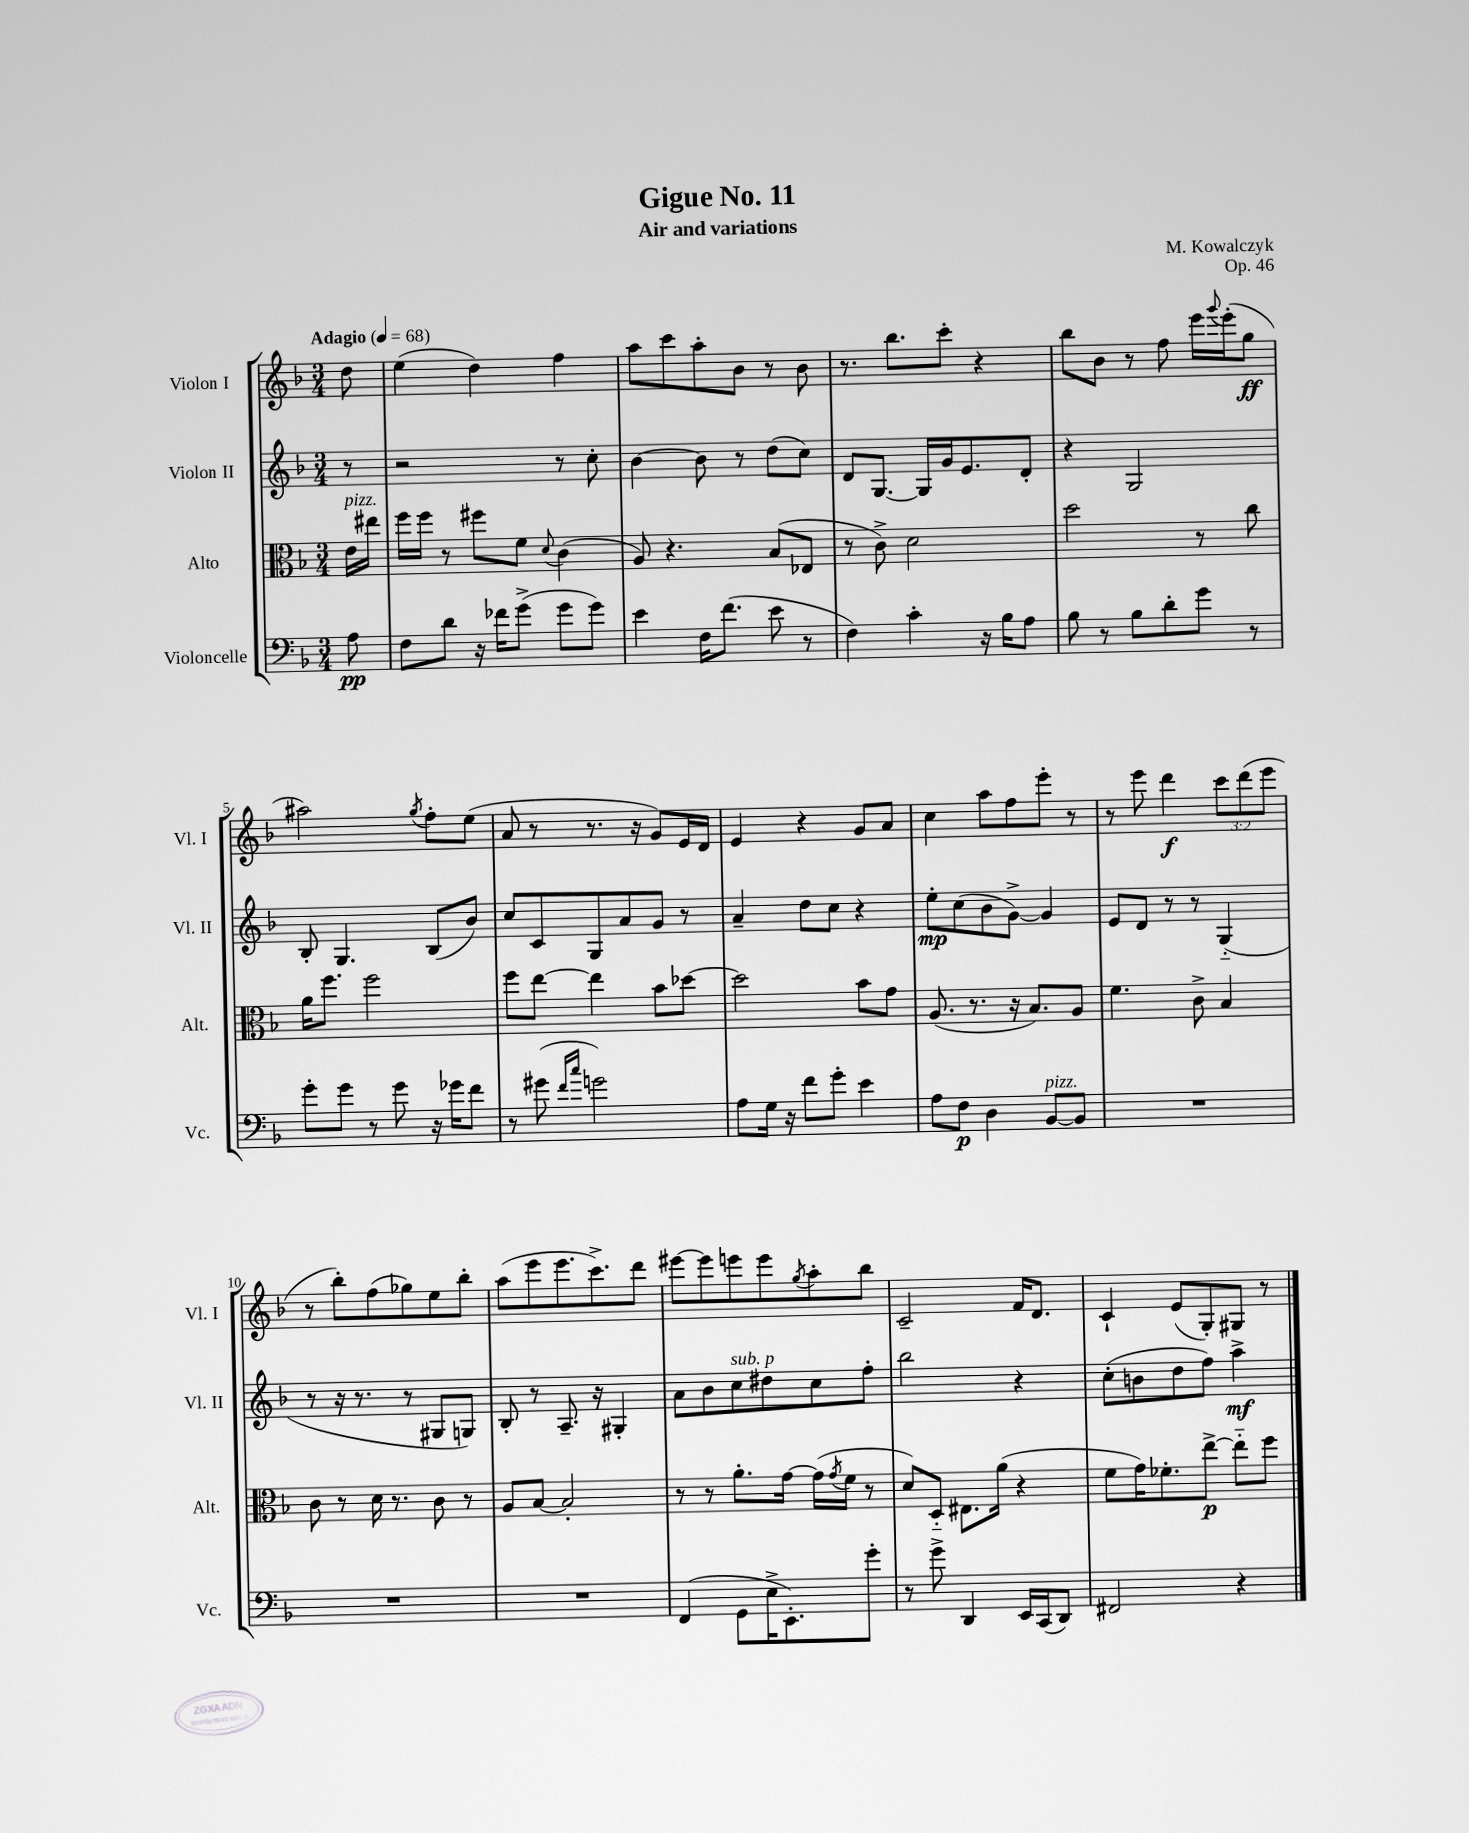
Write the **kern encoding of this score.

**kern	**kern	**kern	**kern
*staff4	*staff3	*staff2	*staff1
*clefF4	*clefC3	*clefG2	*clefG2
*k[b-]	*k[b-]	*k[b-]	*k[b-]
*M3/4	*M3/4	*M3/4	*M3/4
*MM68	*MM68	*MM68	*MM68
8A	16e	8r	8dd
.	16ee#	.	.
=	=	=	=
8F	16ff	2r	(4ee
.	16ff	.	.
8d	8r	.	.
16r	8ff#	.	4dd)
16f-	.	.	.
(8g^	8f	.	.
.	8qqd	.	.
8g	(4c	8r	4ff
8g)	.	8cc'	.
=	=	=	=
4e	8A)	[4b-	8aa
.	4.r	.	8ccc
16F	.	8b-]	8aa'
(8.f	.	.	.
.	.	8r	8b-
8e	(8B-	(8dd	8r
8r	8E-	8cc)	8b-
=	=	=	=
4F)	8r	8d	8.r
.	8c^)	[8.G	.
.	.	.	8.bb-
4c'	2d	.	.
.	.	16G]	.
.	.	16g	8ccc'
.	.	8.e	.
16r	.	.	4r
16B-	.	.	.
8A	.	8d'	.
=	=	=	=
8B-	2dd	4r	8bb-
8r	.	.	8b-
8B-	.	2G	8r
8d'	.	.	8ff
8g	8r	.	16eee
.	.	.	8qqggg
.	.	.	(16eee'
8r	8cc	.	8gg
=	=	=	=
8g'	16a	8B-'	2aa#)
.	8.ff	.	.
8g	.	4.G	.
8r	2ff	.	.
8g	.	.	.
.	.	.	8qgg
16r	.	(8B-	8ff'
16g-	.	.	.
8f	.	8b-)	(8ee
=	=	=	=
8r	8ff	8cc	8a
(8g#	[8ee	8c	8r
16qqf	.	.	.
16qqcc	.	.	.
2g)	4ee]	8G	8.r
.	.	8a	.
.	.	.	16r
.	8b-	8g	8g)
.	[8dd-	8r	16e
.	.	.	16d
=	=	=	=
8A	2dd-]	4a~	4e
16G	.	.	.
16r	.	.	.
8f	.	8dd	4r
8g'	.	8cc	.
4e	8b-	4r	8g
.	8g	.	8a
=	=	=	=
8A	(8.A	8ee'	4cc
8F	.	(8cc	.
.	8.r	.	.
4D	.	8b-	8aa
.	16r	[8g^)	8ff
.	8.B-)	.	.
[8BB-	.	4g]	8eee'
8BB-]	8A	.	8r
=	=	=	=
2.r	4.f	8e	8r
.	.	8d	8eee
.	.	8r	4ddd
.	8c^	8r	.
.	4B-	(4G'~	12ccc
.	.	.	(12ddd
.	.	.	12eee
=	=	=	=
2.r	8c	8r	8r
.	8r	16r	8bb-')
.	.	8.r	.
.	16d	.	(8ff
.	8.r	.	.
.	.	8r	8gg-)
.	8c	8G#	8ee
.	8r	8G)	8bb-'
=	=	=	=
2.r	8A	8B-'	(8aa
.	[8B-	8r	8eee
.	2B-']	8.A~	8.eee
.	.	16r	8.ccc^)
.	.	4G#'	.
.	.	.	8ddd
=	=	=	=
(4FF	8r	8a	[8eee#
.	8r	8b-	8eee#]
8GG	8.a'	8cc	8eee
16E^	.	8dd#	8eee
8.EE')	[16g	.	.
.	.	.	8qgg
.	(16g]	8cc	8aa'
.	8qg	.	.
.	16f	.	.
8g'	8r	8ff'	8bb-
=	=	=	=
8r	8d)	2bb-	2c~
8g^	8D'~	.	.
4DD	8.E#	.	.
.	(16a	.	.
16EE	4r	4r	16f
(16CC	.	.	8.d
8DD)	.	.	.
=	=	=	=
2FF#	8f	(8cc'	4c`
.	16g)	8b	.
.	8.f-'	.	.
.	.	8dd	(8e
.	[8ee^	8ff)	8G')
4r	8ee'~]	4aa^	8G#
.	8ff	.	8r
==	==	==	==
*-	*-	*-	*-
